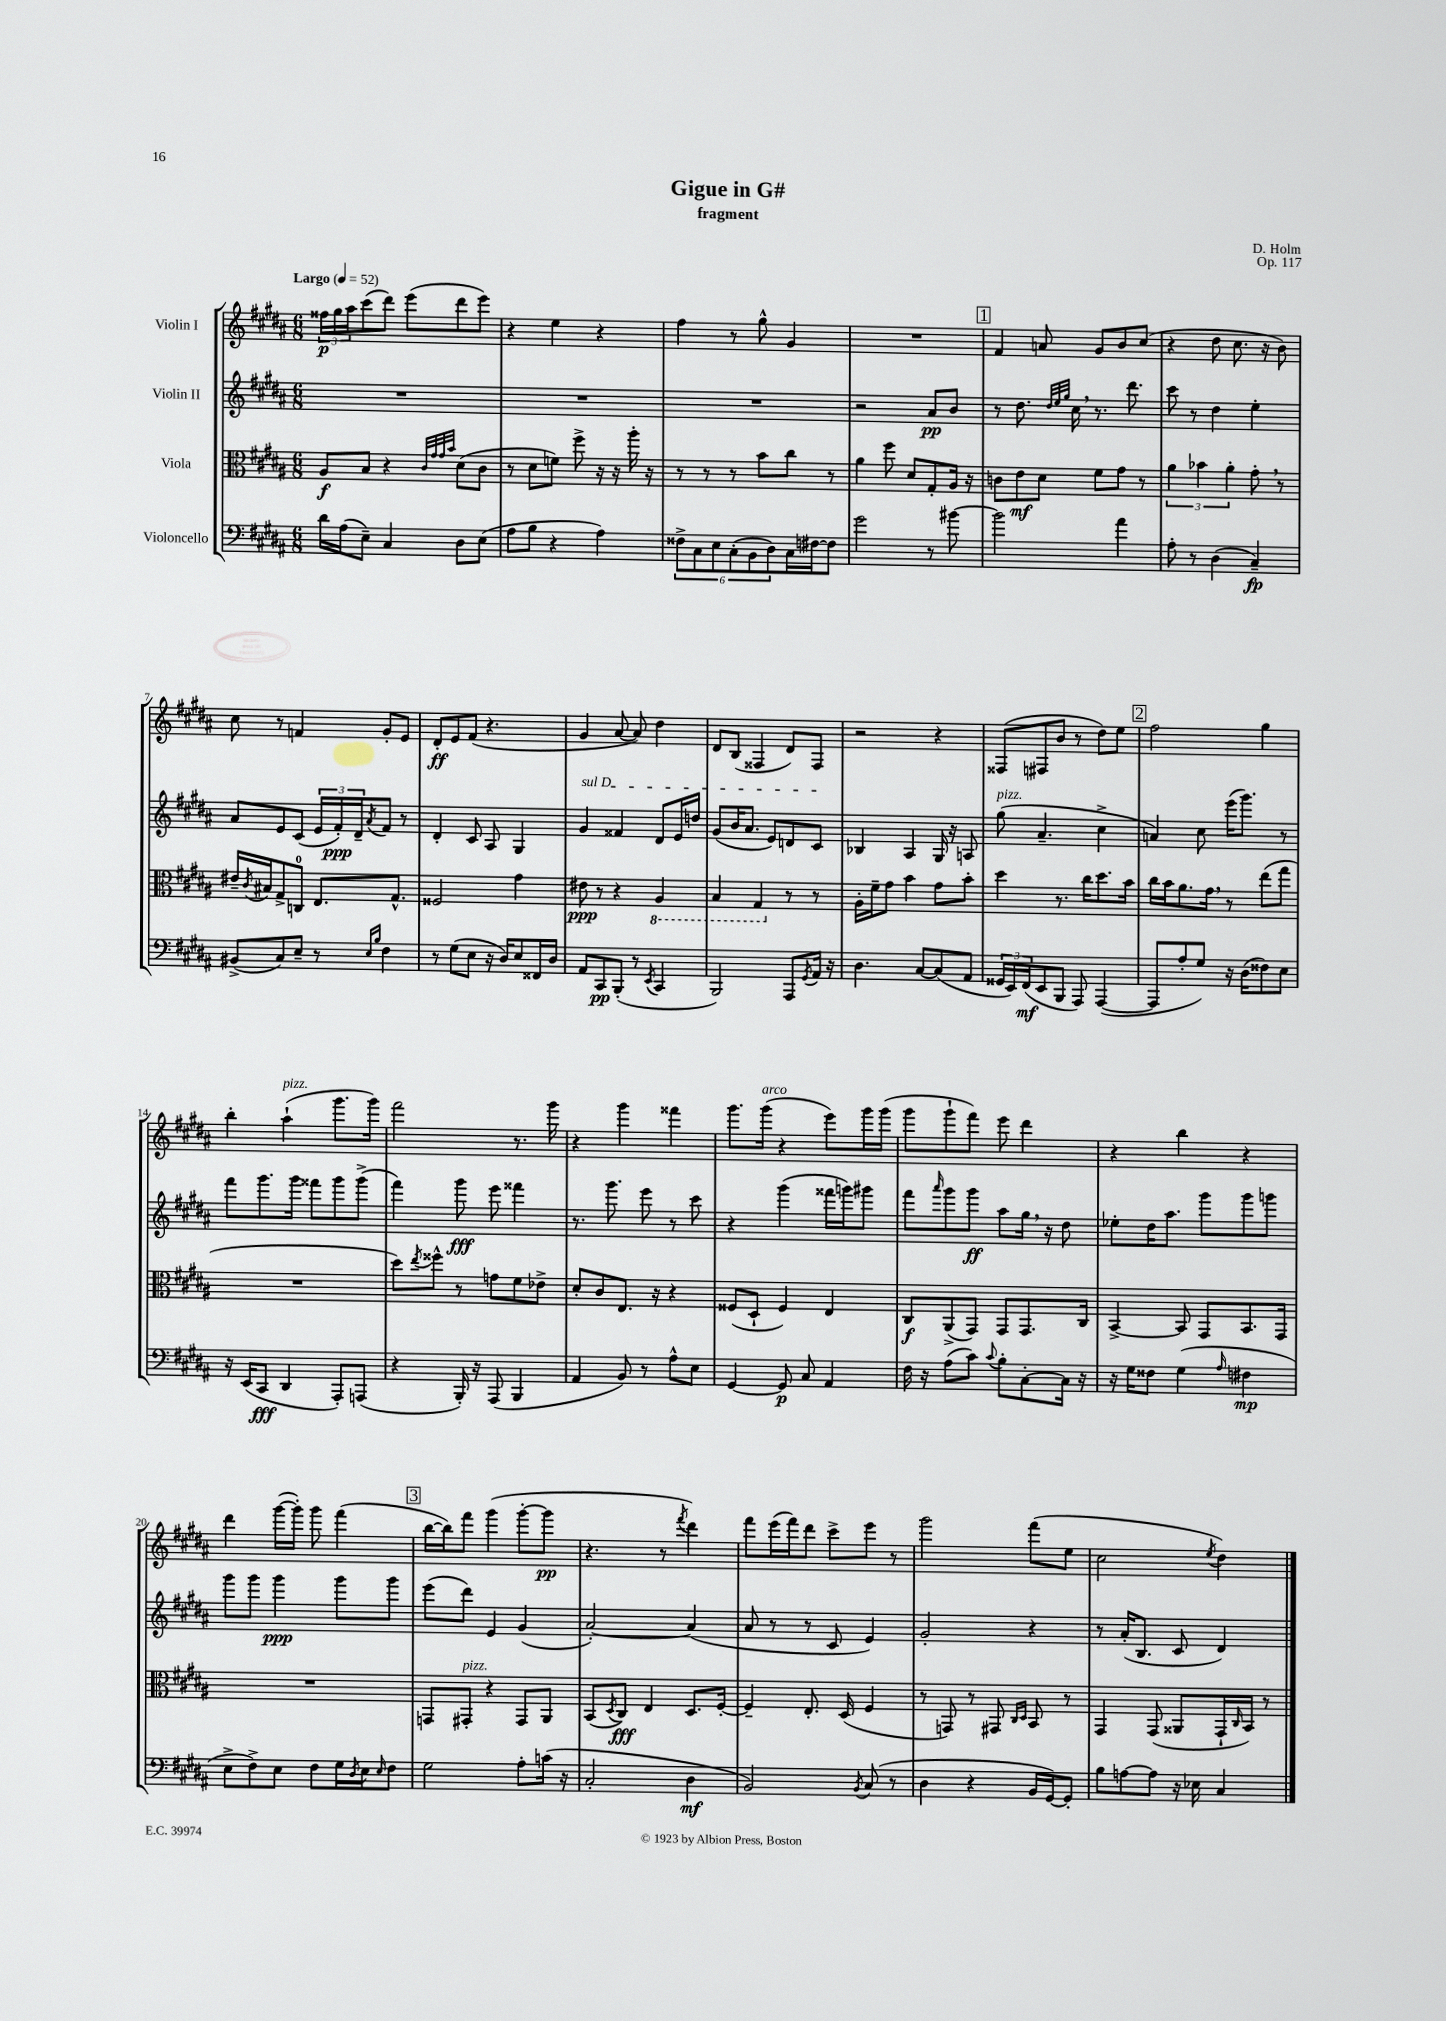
\header { title = "Gigue in G#" composer = "D. Holm" subtitle = "fragment" opus = "Op. 117" }
<<
\new StaffGroup <<
\new Staff = "s0" \with { instrumentName = "Violin I" } {
    \clef treble \key b \major \numericTimeSignature \time 6/8 \tempo "Largo" 4 = 52
    \tuplet 3/2 { fisis''16\p gis''16 ais''16 } cis'''8( dis'''8) e'''8( dis'''8 e'''8) |
    r4 e''4 r4 |
    fis''4 r8 gis''8-^ gis'4 |
    R2. |
    \mark \markup { \box "1" } fis'4 a'8 gis'8 b'8 cis''8( |
    r4 dis''8 cis''8. r16 b'8) |
    cis''8 r8 f'4 gis'8-. e'8 |
    dis'8-.\ff e'8 fis'8( r4. |
    gis'4 ais'8~ ais'8) dis''4 |
    dis'8 b8( fisis4 dis'8) fisis8 |
    r2 r4 |
    fisis8( fis8 b'8 r8 dis''8) e''8 |
    \mark \markup { \box "2" } fis''2 gis''4 |
    b''4-. ais''4-!^\markup { \italic "pizz." }( gis'''8. gis'''16) |
    fis'''2 r8. gis'''16 |
    r4 gis'''4 fisis'''4 |
    gis'''8. gis'''16^\markup { \italic "arco" }( r4 e'''8) gis'''16 gis'''16( |
    gis'''8 gis'''8-! fis'''8) e'''8 dis'''4 |
    r4 b''4 r4 |
    dis'''4 gis'''16~( gis'''16-.) gis'''8 fis'''4( |
    \mark \markup { \box "3" } b''16~ b''16) fis'''8 gis'''4( gis'''8~-. gis'''8\pp |
    r4. r8 \acciaccatura { fis'''8 } dis'''4) |
    fis'''8 e'''16( fis'''16) dis'''8 cis'''8-> e'''8 r8 |
    gis'''2 fis'''8( e''8 |
    cis''2 \acciaccatura { e''8 } dis''4) \bar "|." |
}
\new Staff = "s1" \with { instrumentName = "Violin II" } {
    \clef treble \key b \major \numericTimeSignature \time 6/8
    R2. |
    R2. |
    R2. |
    r2 ais'8\pp b'8 |
    \mark \markup { \box "1" } r8 dis''8. \grace { dis''32 e''32 gis''32 } cis''16 \breathe r8. dis'''8. |
    cis'''8 r8 dis''4 e''4-. |
    ais'8 e'8 cis'8( \tuplet 3/2 { e'16 fis'16-.\ppp) dis'16-- } \acciaccatura { ais'8 } fis'8 r8 |
    dis'4-. cis'8 ais8 gis4 |
    \once \override TextSpanner.bound-details.left.text = \markup { \italic "sul D" } gis'4\startTextSpan fisis'4 dis'8 e'16 d''16 |
    gis'8( b'16 ais'8. e'8) d'8 cis'8\stopTextSpan |
    bes4 ais4 gis16 r16 a8 |
    gis''8^\markup { \italic "pizz." }( ais'4.-- cis''4-> |
    \mark \markup { \box "2" } a'4) cis''8 e'''16( gis'''8.) r8 |
    fis'''8 gis'''8. gis'''16 fisis'''8 gis'''8 gis'''8->( |
    fis'''4) gis'''8\fff e'''8 fisis'''4 |
    r8. gis'''8. e'''8 r8 cis'''8 |
    r4 gis'''4( fisis'''16 g'''16) gis'''8 |
    fis'''8 \grace { ais'''16 } gis'''8 gis'''8\ff ais''8 gis''16 \breathe r16 dis''8 |
    ees''8-. dis''16 ais''8. gis'''8 gis'''8 g'''8 |
    gis'''8 gis'''8 gis'''4\ppp gis'''8 gis'''8 |
    \mark \markup { \box "3" } e'''8( dis'''8) e'4 gis'4( |
    ais'2~-.) ais'4( |
    ais'8 r8 r8 cis'8 e'4) |
    gis'2-. r4 |
    r8 ais'16-.( b8. cis'8 dis'4) \bar "|." |
}
\new Staff = "s2" \with { instrumentName = "Viola" } {
    \clef alto \key b \major \numericTimeSignature \time 6/8
    ais8\f b8 r4 \grace { cis'32 gis'32 gis'32 b'32 } dis'8( cis'8 |
    r8 dis'8 f'8) fis''8-> r16 r16 ais''16-. r16 |
    r8 r8 r8 b'8 cis''8 r8 |
    ais'4 fis''8 dis'8 gis8-. ais16 r16 |
    \mark \markup { \box "1" } c'8 e'8\mf dis'8 fis'8 gis'8 r8 |
    \tuplet 3/2 { ais'4 bes'4 ais'4-. } gis'8-. \breathe r8 |
    eis'16-- \acciaccatura { cis'8 } bis16 gis8-> c8-0 e8. gis8.-^ |
    fisis2 gis'4 |
    eis'8\ppp r8 r4 \ottava #-1 ais,4 |
    b,4 gis,4 \ottava #0 r8 r8 |
    ais16-. fis'16-- gis'8 b'4 gis'8 b'8-. |
    dis''4 r8. cis''16 dis''8. b'16 |
    \mark \markup { \box "2" } cis''16 b'16 ais'8. gis'16 \breathe r8 e''8( gis''8 |
    R2. |
    dis''8) \acciaccatura { e''8 } fisis''8-^ r8 g'8 fis'8 ees'8-> |
    dis'8-. cis'8 e8. r16 r4 |
    fisis8( dis8-! fisis4) e4 |
    cis8\f ais,8->( gis,8) gis,8 gis,8. cis16 |
    b,4~-> b,8 gis,8 b,8. gis,16 |
    R2. |
    \mark \markup { \box "3" } g,8 gis,8-.^\markup { \italic "pizz." } r4 gis,8 ais,8 |
    b,8( \acciaccatura { dis8 } cis8\fff) e4 dis8. fis16~-. |
    fis4-- e8.-. dis16( fis4 |
    r8 g,8) r8 gis,8 \grace { cis16 dis16 } b,8 r8 |
    gis,4 gis,8( aisis,8 gis,16-! \grace { cis16 } b,16) r8 \bar "|." |
}
\new Staff = "s3" \with { instrumentName = "Violoncello" } {
    \clef bass \key b \major \numericTimeSignature \time 6/8
    dis'16 ais16( e8--) cis4 dis8 e8( |
    ais8 b8 r4 ais4) |
    \tuplet 6/4 { fisis8-> cis8 e8 cis8-.( b,8 dis8) } cis16 fis16~ fis8 |
    gis'2 r8 bis'8~ |
    \mark \markup { \box "1" } bis'2 ais'4 |
    ais8-. r8 dis4( cis4--\fp) |
    bis,8->( cis8) e8-- r8 \grace { e16 b16 } fis4 |
    r8 gis8( e8 r16 dis16) e8 fisis,16 dis16 |
    ais,8 cis,8\pp b,,8-.( r8 \acciaccatura { e,8 } cis,4 |
    b,,2) ais,,8 \acciaccatura { gis,8 } ais,16 r16 |
    dis4. cis8~ cis8( ais,8 |
    \tuplet 3/2 { gisis,16 e,16) fis,16\mf( } e,8 b,,8 ais,,8) ais,,4~( |
    \mark \markup { \box "2" } ais,,8 ais8-. gis8) r16 dis16( fisis8) e8 |
    r16 e,16( cis,8\fff dis,4 ais,,8-.) a,,8( |
    r4 b,,16-.) r16 ais,,8( b,,4 |
    ais,4 b,8) r8 ais8-^ e8 |
    gis,4~ gis,8\p cis8 ais,4 |
    fis16 r16 ais8( cis'8) \appoggiatura { cis'8 } b8-. cis8~-. cis16 r16 |
    r16 gis16 fisis8 gis4( \grace { ais16 } fis4\mp |
    e8-> fis8->) e8 fis8 gis16 \acciaccatura { dis8 } e16 \grace { e16 } fis8 |
    \mark \markup { \box "3" } gis2 ais8-. c'16( r16 |
    cis2-. dis4\mf |
    b,2) \acciaccatura { b,8 } cis8( r8 |
    dis4 r4 b,16 gis,16~) gis,8-. |
    b8 a8~ a8 r16 ees16 cis4 \bar "|." |
}
>>
>>
